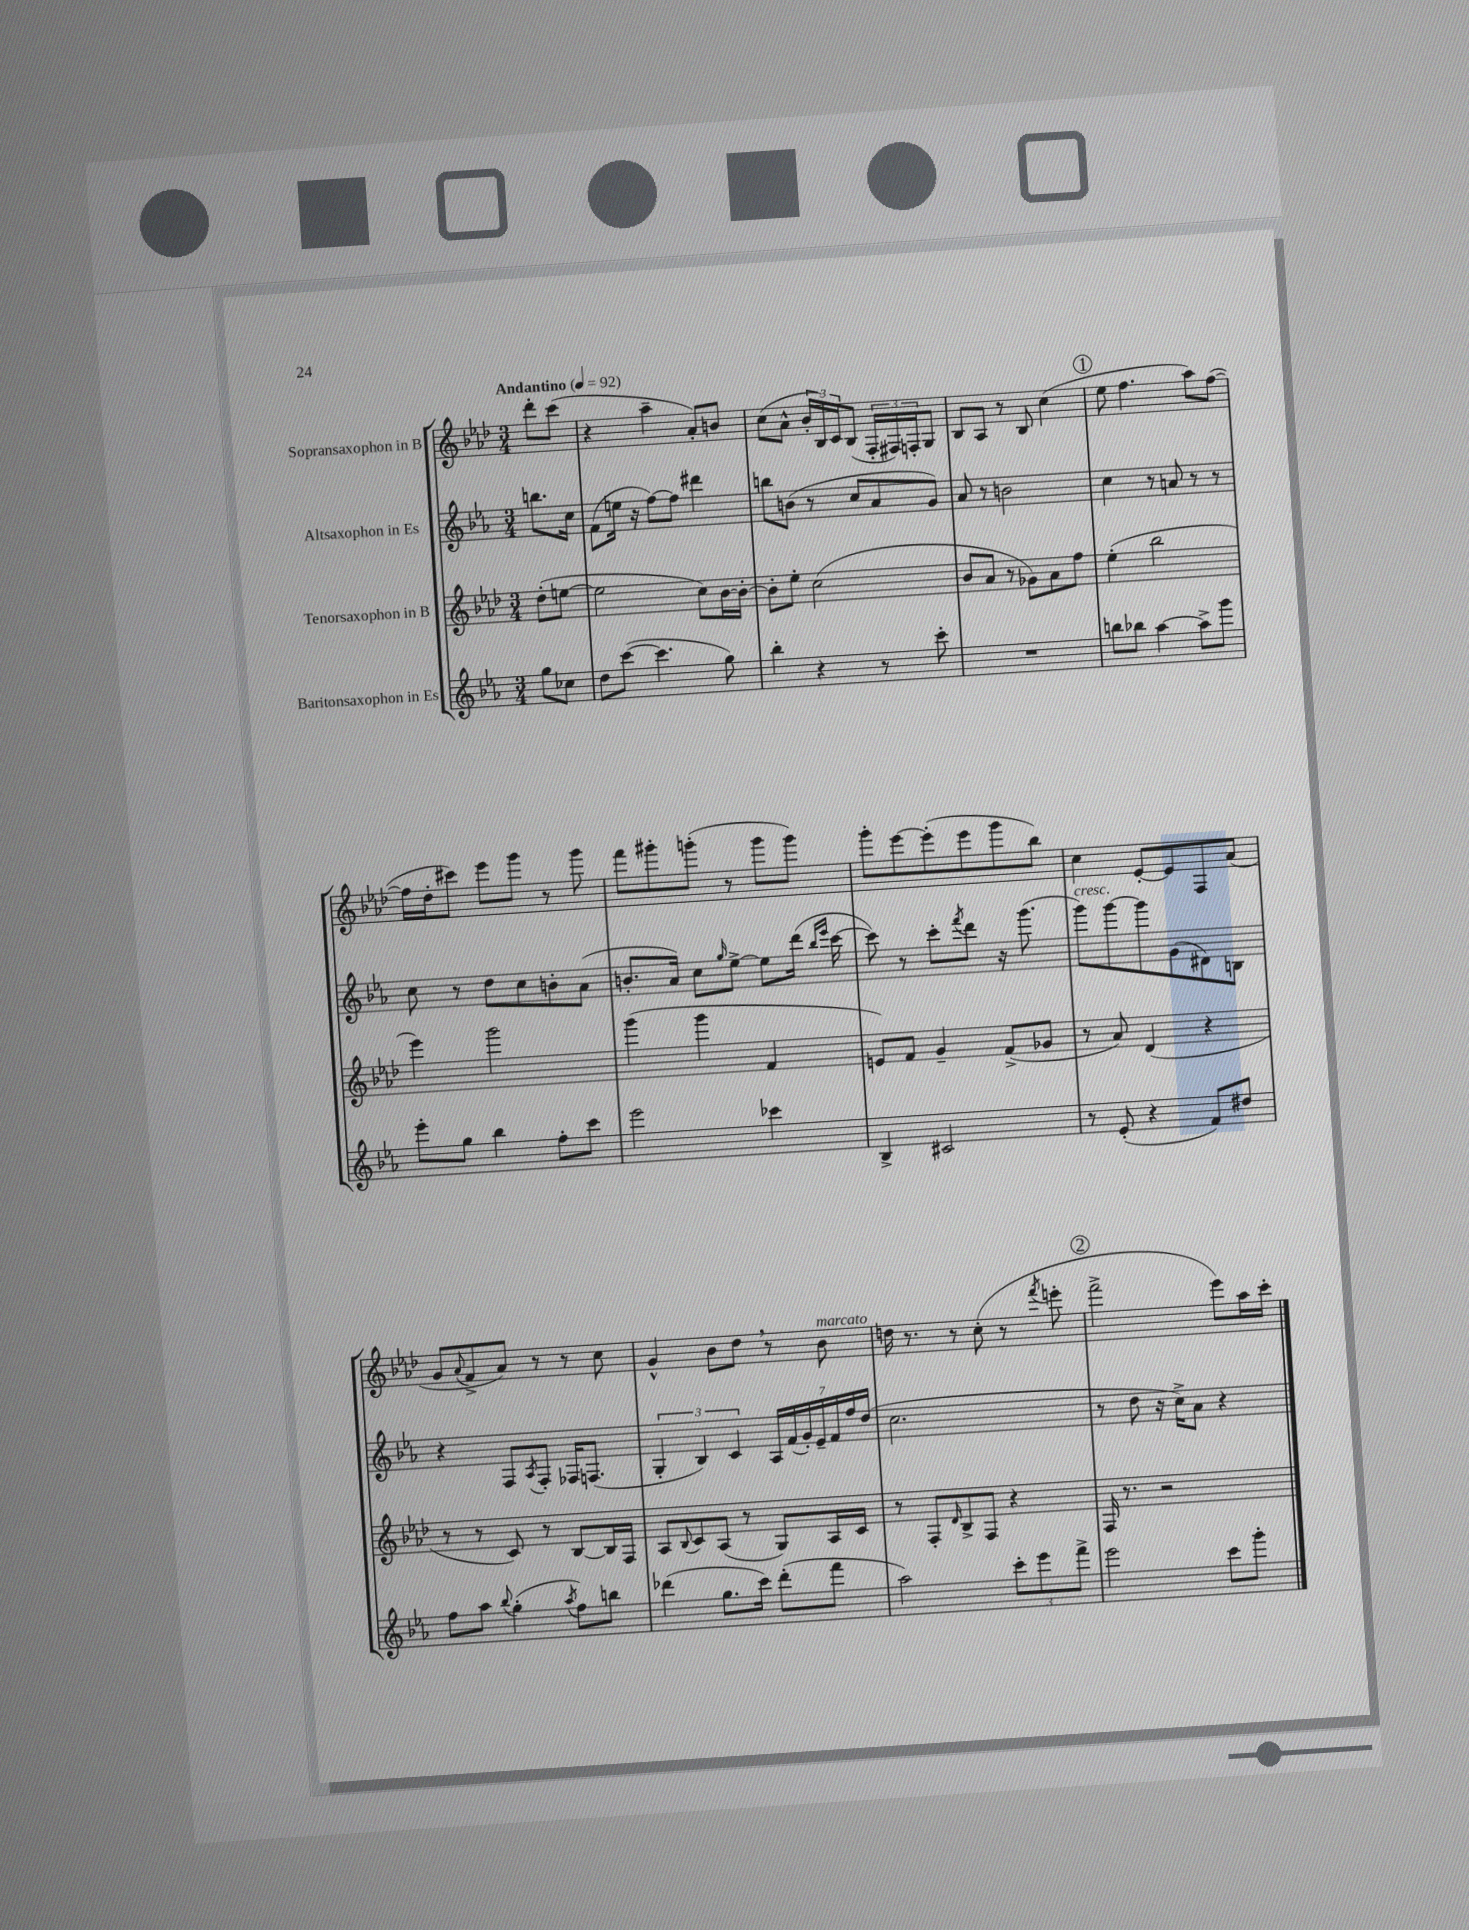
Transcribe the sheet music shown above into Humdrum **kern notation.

**kern	**kern	**kern	**kern
*part4	*part3	*part2	*part1
*staff4	*staff3	*staff2	*staff1
*I"Baritonsaxophon in Es	*I"Tenorsaxophon in B	*I"Altsaxophon in Es	*I"Sopransaxophon in B
*clefG2	*clefG2	*clefG2	*clefG2
*k[b-e-a-]	*k[b-e-a-d-]	*k[b-e-a-]	*k[b-e-a-d-]
*M3/4	*M3/4	*M3/4	*M3/4
*MM92	*MM92	*MM92	*MM92
=	=	=	=
!	!	!	!LO:TX:a:B:t=Andantino
8gg\L	(8dd-'\L	8.bbn\L	8ddd-'\L
8cc-X\J	[8een\J	.	(8ccc\J
.	.	16cc\Jk	.
=1	=1	=1	=1
8dd\L	2ee\]	(8f\L	4r
([8ccc\J	.	16een\Jk	.
.	.	16r	.
4.ccc\]	.	[8ff\L)	4aa-~\
.	.	8ff\J]	.
.	8cc\L)	4ddd#X\	8a-'/L)
8gg\)	[16b-\L	.	8bn/J
.	16b-'\JJ_	.	.
=2	=2	=2	=2
4bb-'\	8b-'\L]	8bbn\L	(8cc\L
.	8ee-'\J	(8bn\J	8a-^^\J
4r	(2cc\	8r	24b-'/LL
.	.	.	24B-/)
.	.	.	24c/J
.	.	8cc/L	(8B-/J
8r	.	8a-/	24F'/LL
.	.	.	24F#X/)
.	.	.	24Fn'/J
8ccc'\	.	8g/J)	8G/J
=3	=3	=3	=3
2.r	8b-/L	8a-/	8B-/L
.	8a-/J	8r	8A-/J
.	8r	2bn\	8r
.	8g-X\L)	.	8B-/
.	8a-\	.	(4cc\
.	8ff\J	.	.
!!LO:REH:place=s1:t=1
=4	=4	=4	=4
8bbn\L	(4ee-'\	4cc\	8ee-\
8bb-X\J	.	.	4.ff\
[4aa-\	2bb-\	8r	.
.	.	8an/	.
8aa-^\L]	.	8r	8aa-\L)
8ggg\J	.	8r	([8ff\J
!!LO:LB:g=z
=5	=5	=5	=5
8eee-'\L	4eee-\)	8cc\	16ff\LL]
.	.	.	16dd-'\J
8gg\J	.	8r	8ccc#X\J)
4bb-\	2ggg\	8dd\L	8eee-\L
.	.	8cc\	8ggg\J
8ff'\L	.	8bn'\	8r
8ccc\J	.	(8a-\J	8ggg\
=6	=6	=6	=6
2eee-\	(4ggg\	8.bn'/L	8fff\L
.	.	.	8ggg#X'\
.	.	16a-/Jk)	.
.	4ggg\	8cc\L	(8gggn'\J
.	.	16qqgg/	.
.	.	[8ee-^\J	8r
4ccc-X\	4f/	8ee-\L]	8ggg\L
.	.	(16ddd\Jk	8ggg\J)
.	.	16qqbb-/LL	.
.	.	16qqeee-/JJ	.
.	.	[16ccc\	.
=7	=7	=7	=7
4B-^/	8en/L)	8ccc\])	8ggg'\L
.	8f/J	8r	[8eee-\
2c#X/	4g~/	8ccc'\L	(8eee-'\]
.	.	8qfff/	.
.	.	8ddd\J	8eee-\
.	(8f^/L	16r	8ggg\
.	.	(8.ggg\	.
.	8g-X/J	.	8bb-\J)
=8	=8	=8	=8
!	!	!LO:TX:a:i:t=cresc.	!
8r	8r	8ggg\L)	4cc\
(8e-'/	8a-/)	[8ggg\	.
4r	(4d-/	8ggg\]	[8e-'/L
.	.	(8g\	8e-/]
8f/L)	4r	8d#X\)	8F/
8dd#X/J	.	8Bn\J	(8a-/J
!!LO:LB:g=z
=9	=9	=9	=9
8ff\L	8r	4r	8g/L
.	.	.	8qqa-/
8aa-\J	8r	.	8f^/
8qqbb-/	.	.	.
(4gg'\	8c/)	8F/L	8a-/J)
.	.	8qA-/	.
.	8r	8F'/J	8r
8qaa-/	.	.	.
8ff\L)	[8B-/L	16F-X/KL	8r
.	.	(8.Fn/J	.
8bbn\J	16B-/L]	.	8cc\
.	16F/JJ	.	.
=10	=10	=10	=10
(4ddd-X\	8A-/L	6G'/	4g^^/
.	8qqB-/	.	.
.	8c/	.	.
.	.	6B-/)	.
8.gg\L	(8A-/J	.	8b-\L
.	.	6c/	.
.	8r	.	8dd-,\J
16ccc\Jk)	.	.	.
(8ddd-'\L	8G/L)	28A-/LL	8r
.	.	(28f/	.
.	.	28g'/)	.
.	.	28e-~/	.
!	!	!	!LO:TX:a:i:t=marcato
8fff\J	16A-/L	.	8b-\
.	.	28f/	.
.	.	28ff/	.
.	16c/JJ	.	.
.	.	(28dd/JJ	.
=11	=11	=11	=11
2aa-\)	8r	2.cc\	16ddn\
.	.	.	8.r
.	8F'/L	.	.
.	16qqd-/	.	.
.	8B-^/	.	8r
.	8F/J	.	(8cc'\
12ccc'\L	4r	.	8r
12eee-\	.	.	.
.	.	.	8qfff/
.	.	.	8eeen'\
12fff^\J	.	.	.
!!LO:REH:place=s1:t=2
=12	=12	=12	=12
2eee-\	16F/	8r	2fff^\
.	8.r	.	.
.	.	8dd\	.
.	2r	16r	.
.	.	16cc^\KL)	.
.	.	8a-\J	.
8ccc\L	.	4r	8eee-\L)
8ggg'\J	.	.	16aa-\L
.	.	.	16ccc'\JJ
==	==	==	==
*-	*-	*-	*-
